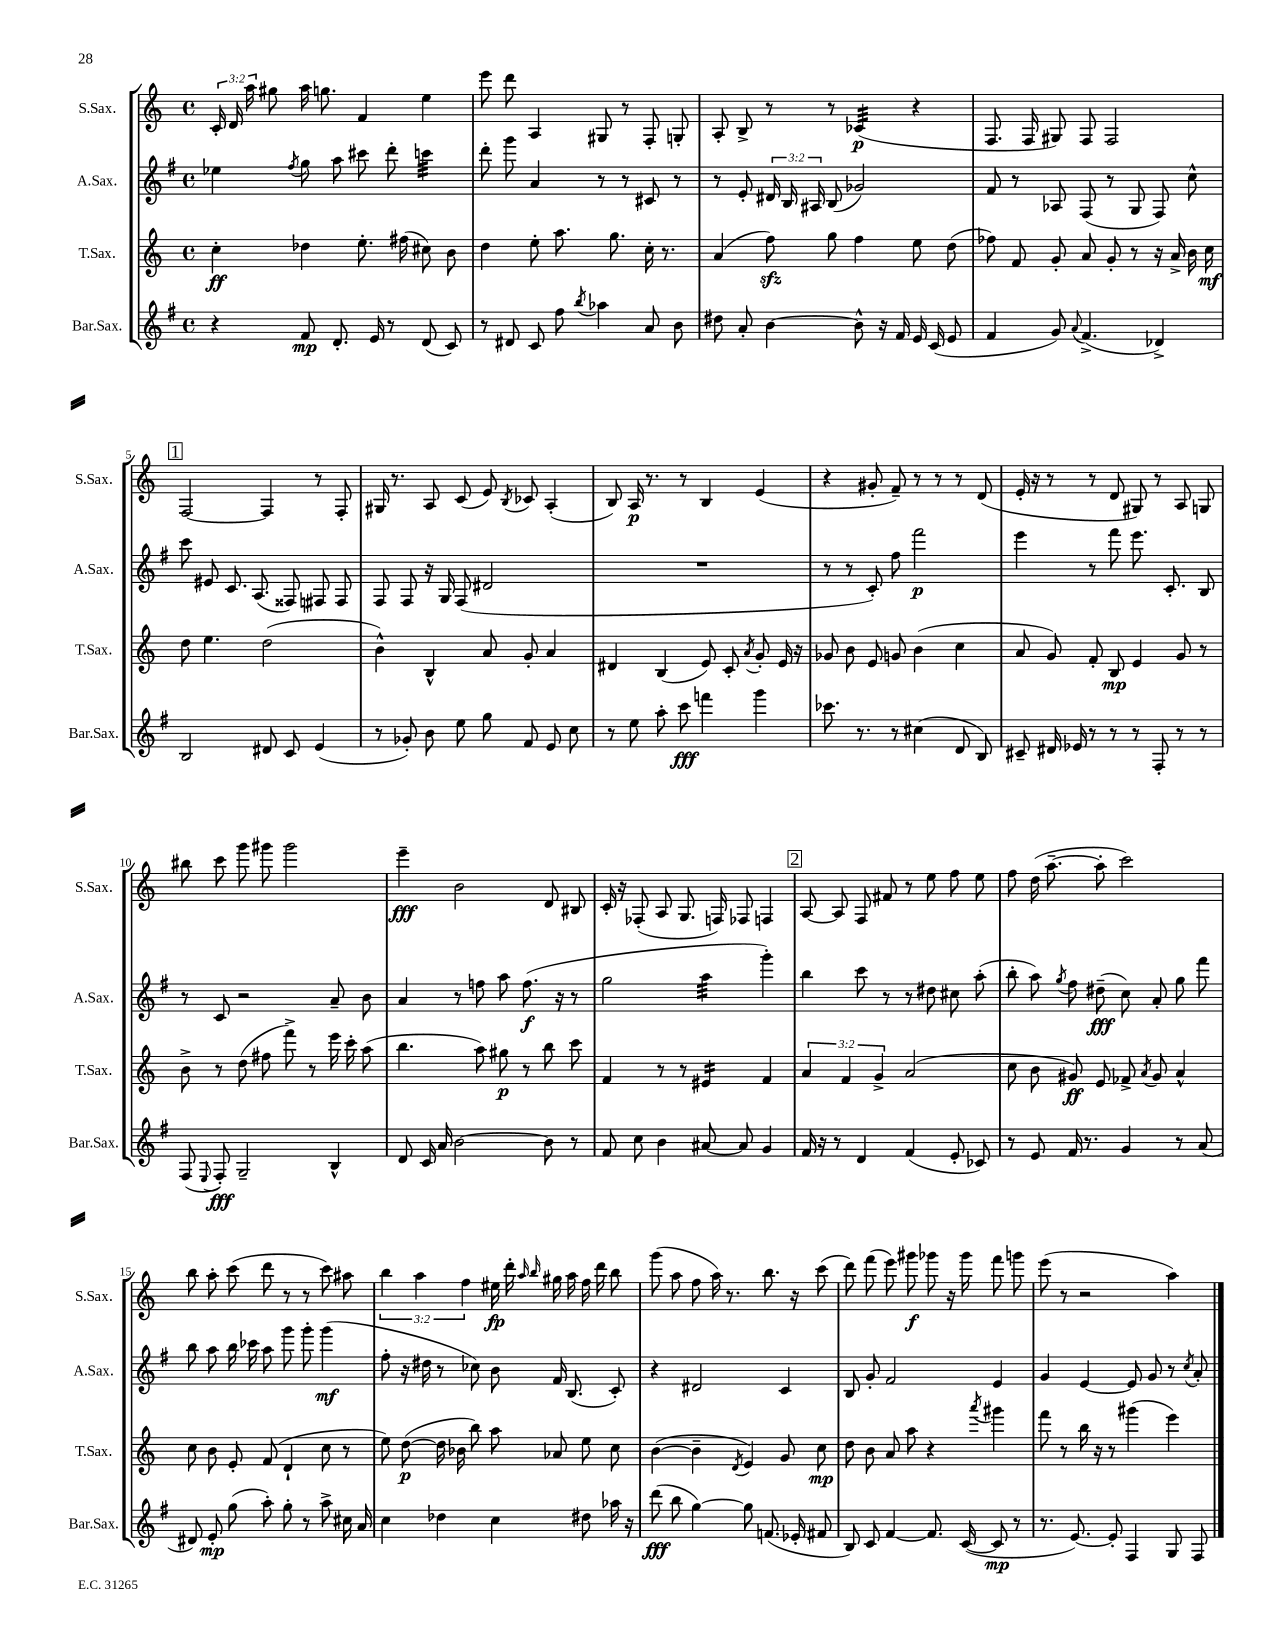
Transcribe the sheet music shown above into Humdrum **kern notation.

**kern	**kern	**kern	**kern
*staff4	*staff3	*staff2	*staff1
*clefG2	*clefG2	*clefG2	*clefG2
*k[f#]	*k[]	*k[f#]	*k[]
*M4/4	*M4/4	*M4/4	*M4/4
*met(c)	*met(c)	*met(c)	*met(c)
4r	4cc'	4ee-	24c'
.	.	.	24d
.	.	.	24aa
.	.	.	8gg#
.	.	8qff#	.
8f#	4dd-	8gg	16aa
.	.	.	8.gg
8.d'	.	8aa	.
.	8.ee'	8ccc#	4f
16e	.	.	.
8r	.	8ddd'	.
.	(16ff#	.	.
(8d	8cc#)	4ccc	4ee
8c)	8b	.	.
=	=	=	=
8r	4dd	8ddd'	8eee
8d#	.	8ggg	8ddd
8c	8ee'	4a	4A
8ff#	8.aa	.	.
8qbb	.	.	.
4aa-	.	8r	8G#
.	8.gg	.	.
.	.	8r	8r
8a	16cc'	8c#	8F'
.	8.r	.	.
8b	.	8r	8G'
=	=	=	=
8dd#	(4a	8r	8A'
8a'	.	8e'	8B^
[4b	8ff)	24d#	8r
.	.	24B	.
.	.	24A#	.
.	8gg	(8B	8r
8b^^]	4ff	2g-)	(4c-
16r	.	.	.
16f#	.	.	.
16e	8ee	.	4r
(16c	.	.	.
8e	(8dd	.	.
=	=	=	=
4f#	8ff-)	8f#	8.F
.	8f	8r	.
.	.	.	16F
8g)	8g'	8A-	8G#)
8qqa	.	.	.
(4.f#^	8a	(8F#	8F
.	8g'	8r	2F
.	8r	8G	.
4d-^)	16r	8F#)	.
.	16a^	.	.
.	16b	8cc^^	.
.	16cc	.	.
=	=	=	=
2B	8dd	8ccc	[2F
.	4.ee	8e#	.
.	.	8.c	.
.	.	(8.A	.
8d#	(2dd	.	4F]
8c	.	8F##)	.
(4e	.	8F#	8r
.	.	8F#	8F'
=	=	=	=
8r	4b^^)	8F#	16G#
.	.	.	8.r
8g-')	.	8F#	.
8b	4B^^	16r	8A
.	.	16G	.
8ee	.	(8F#	(8c
8gg	8a	2d#	8e)
.	.	.	8qB
8f#	8g'	.	8c-
8e	4a	.	(4A'
8cc	.	.	.
=	=	=	=
8r	4d#	1r	8B)
8ee	.	.	16A
.	.	.	8.r
8aa'	(4B	.	.
8ccc	.	.	8r
4fff	8e)	.	4B
.	8c'	.	.
.	8qa	.	.
4ggg	8g'	.	(4e
.	16e	.	.
.	16r	.	.
=	=	=	=
8.ccc-	8g-	8r	4r
.	8b	8r	.
8.r	.	.	.
.	8e	8c')	8g#'
8r	8g	8ff#	8f~)
(4cc#	(4b	2fff#	8r
.	.	.	8r
8d	4cc	.	8r
8B)	.	.	(8d
=	=	=	=
8c#~	8a	4eee	16e'
.	.	.	16r
16d#	8g)	.	8r
16e-	.	.	.
8r	8f'	8r	8r
8r	8B	8fff#	8d
8r	4e	8.eee	8G#)
8F#'	.	.	8r
.	.	8.c'	.
8r	8g	.	8A
8r	8r	8B	8G
=	=	=	=
(8F#	8b^	8r	8bb#
8qqE	.	.	.
8F#')	8r	8c	8ccc
2G~	(8dd	2r	8ggg
.	8ff#	.	8ggg#
.	8fff^)	.	2ggg#
.	8r	.	.
4B^^	16eee	8a~	.
.	16ccc'	.	.
.	(8aa	8b	.
=	=	=	=
8d	4.bb	4a	4eee~
16c	.	.	.
16a	.	.	.
[2b	.	8r	2b
.	8aa)	8ff	.
.	8gg#	8aa	.
.	8r	(8.ff	.
8b]	8bb	.	8d
.	.	16r	.
8r	8ccc	8r	8B#
=	=	=	=
8f#	4f	2gg	16c'
.	.	.	16r
8cc	.	.	(8F-'
4b	8r	.	8A
.	8r	.	8.G
[8a#	4e#	4aa	.
.	.	.	16F)
8a#]	.	.	8F-
4g	4f	4ggg')	4F
=	=	=	=
16f#	6a	4bb	[8A
16r	.	.	.
8r	.	.	8A]
.	6f	.	.
4d	.	8ccc	8F
.	6g^	.	.
.	.	8r	8f#
(4f#	(2a	8r	8r
.	.	8dd#	8ee
8e'	.	8cc#	8ff
8c-)	.	(8aa'	8ee
=	=	=	=
8r	8cc	8bb'	8ff
8e	8b	8aa)	(16dd
.	.	.	[8.aa~
.	.	8qgg	.
16f#	8g#)	8ff#	.
8.r	.	.	.
.	8e	(8dd#~	8aa']
4g	8f-^	8cc)	2ccc)
.	8qa	.	.
.	8g#	8a'	.
8r	4a^^	8gg	.
(8a	.	8fff#	.
=	=	=	=
8d#)	8cc	8bb	8bb
8e'	8b	8aa	8aa'
(8gg	8e'	16bb	(8ccc
.	.	16ccc-	.
8aa')	(8f	8aa	8ddd
8gg'	4d`	8ggg	8r
8r	.	8ggg'	8r
8aa^	8cc	(4ggg	8ccc)
16cc#	8r	.	8aa#
16a	.	.	.
=	=	=	=
4cc	8ee)	8ff#'	6bb
.	([8dd	16r	.
.	.	.	6aa
.	.	16dd#	.
4dd-	16dd]	8r	.
.	16b-	.	.
.	.	.	6ff
.	8bb)	8cc-)	.
4cc	8aa	8b	16ee#
.	.	.	16ddd'
.	.	.	16qqaa
.	.	.	16qqbb
.	8a-	16f#	16gg#
.	.	(8.B	16aa
8dd#	8ee	.	16ff
.	.	.	16ddd
16aa-	8cc	8c')	8bb
16r	.	.	.
=	=	=	=
(8ddd	([4b	4r	(8ggg
8bb	.	.	8aa
[4gg)	4b~]	2d#	8ff
.	.	.	16aa)
.	.	.	8.r
.	8qd	.	.
8gg]	4e)	.	.
(8.f	.	.	8.bb
.	8g	4c	.
16e-'	.	.	16r
8f#	8cc	.	(8ccc
=	=	=	=
8B)	8dd	8B	8ddd)
8c	8b	8g'	(8fff
[4f#	8a	2f#	8eee)
.	8aa	.	8ggg#
8.f#]	4r	.	8ggg-
.	.	.	16r
([16c	.	.	16ggg-
.	8qaaa	.	.
8c]	4ggg#	4e	8fff
8r	.	.	8ggg
=	=	=	=
8.r	8fff	4g	(8eee
.	8r	.	8r
[8.e)	.	.	.
.	16bb	[4e	2r
.	16r	.	.
8e']	8r	.	.
4F#	(4ggg#	8e]	.
.	.	8g	.
8G	4eee)	8r	4aa)
.	.	8qcc	.
8F#	.	8a'	.
==	==	==	==
*-	*-	*-	*-
